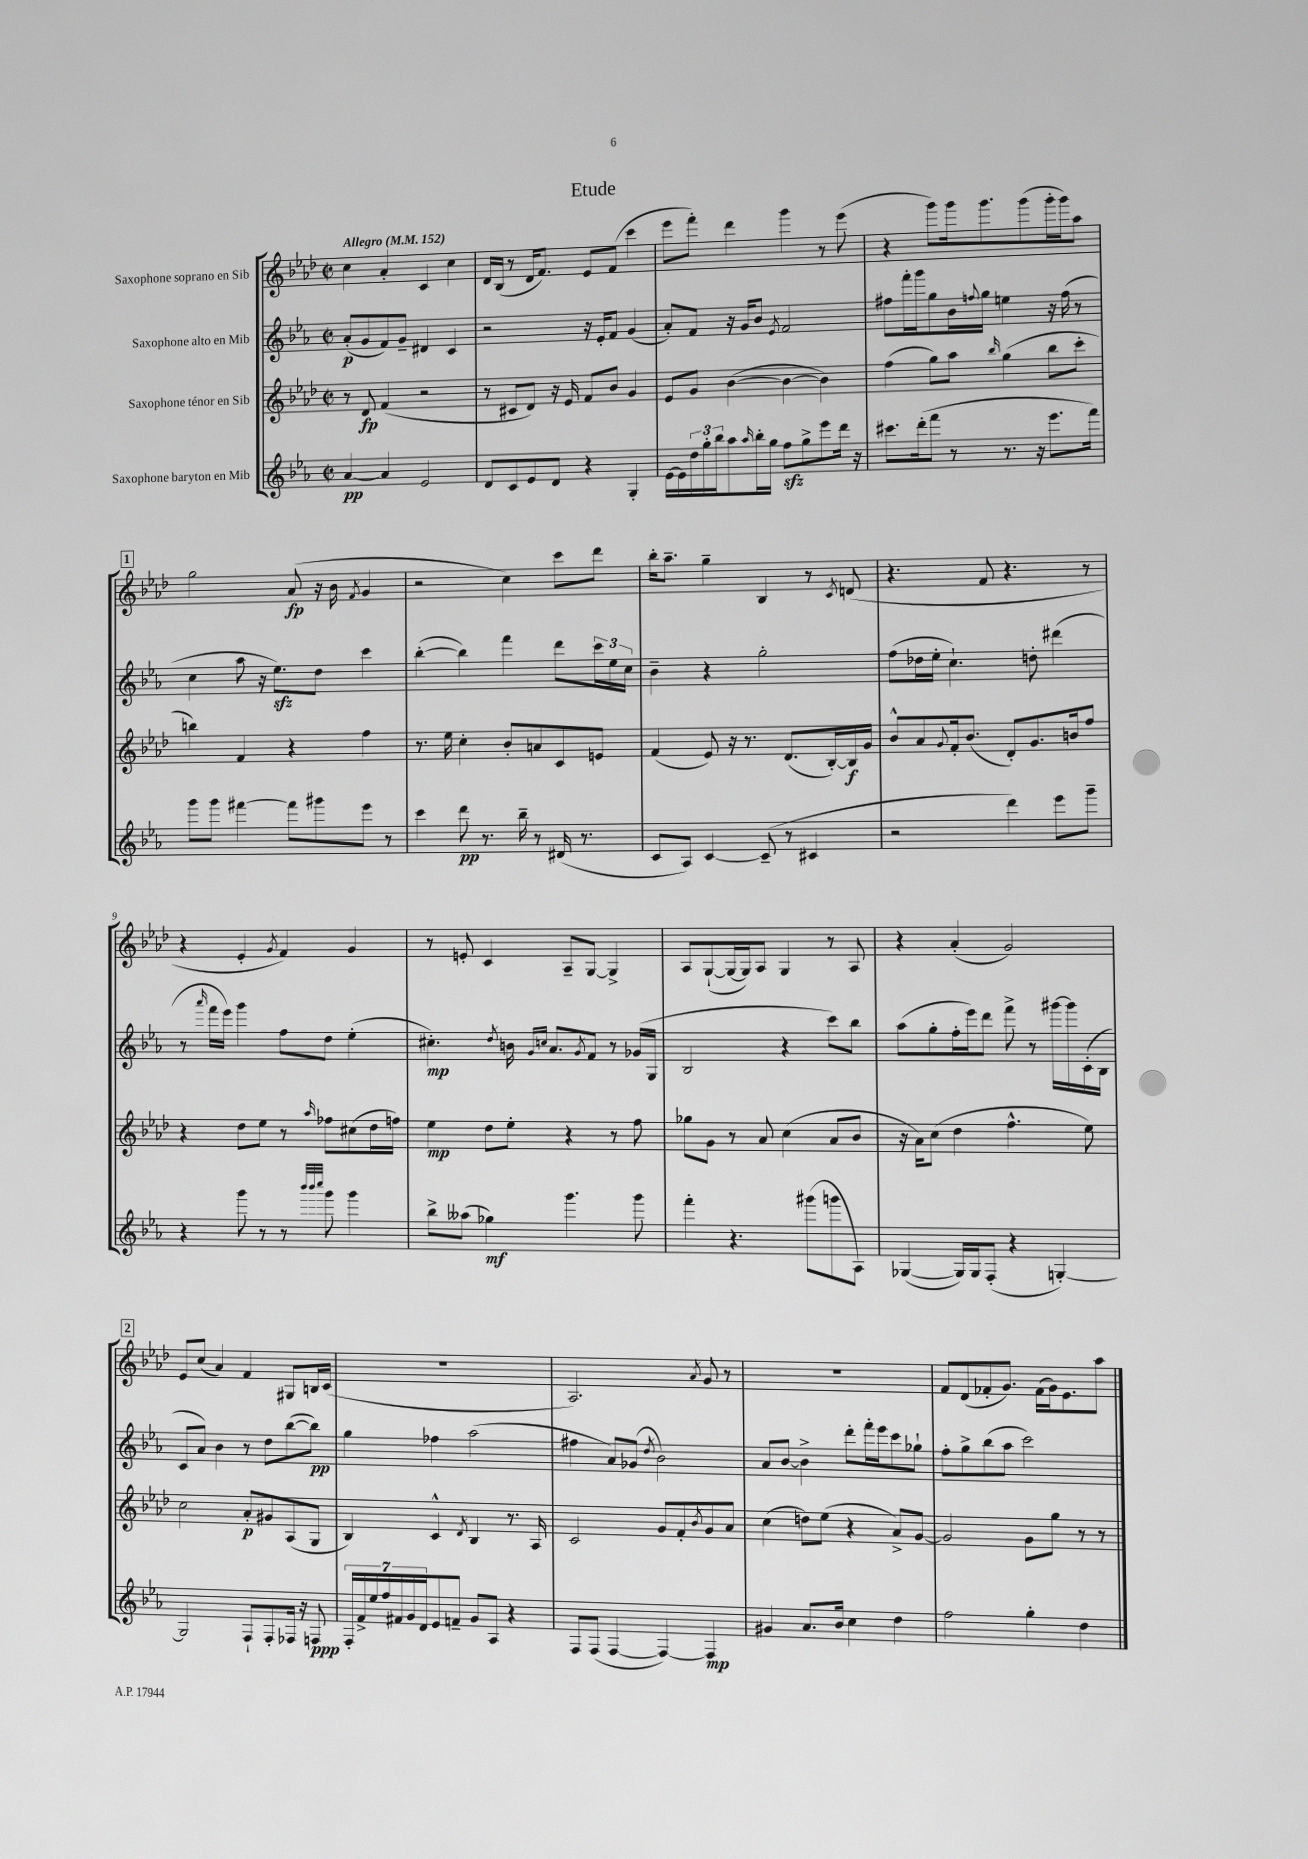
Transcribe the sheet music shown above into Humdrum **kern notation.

**kern	**dynam	**kern	**dynam	**kern	**dynam	**kern	**dynam
*part4	*part4	*part3	*part3	*part2	*part2	*part1	*part1
*staff4	*staff4	*staff3	*staff3	*staff2	*staff2	*staff1	*staff1
*I"Saxophone baryton en Mib	*	*I"Saxophone ténor en Sib	*	*I"Saxophone alto en Mib	*	*I"Saxophone soprano en Sib	*
*clefG2	*	*clefG2	*	*clefG2	*	*clefG2	*
*k[b-e-a-]	*	*k[b-e-a-d-]	*	*k[b-e-a-]	*	*k[b-e-a-d-]	*
*M2/2	*	*M2/2	*	*M2/2	*	*M2/2	*
*met(c|)	*	*met(c|)	*	*met(c|)	*	*met(c|)	*
*MM152	*	*MM152	*	*MM152	*	*MM152	*
=1	=1	=1	=1	=1	=1	=1	=1
!	!	!	!	!	!	!LO:TX:a:B:t=Allegro	!
[4a-/	pp	8r	.	(8a-'/L	p	4cc\	.
.	.	8d-/	fp	8g/	.	.	.
4a-/]	.	(4f/	.	8f/)	.	4a-'/	.
.	.	.	.	8g~/J	.	.	.
2e-/	.	2r	.	4d#X/	.	4c/	.
.	.	.	.	4c/	.	4cc\	.
=2	=2	=2	=2	=2	=2	=2	=2
8d/L	.	8r	.	2r	.	16d-/LL	.
.	.	.	.	.	.	(16B-/JJ	.
8c/	.	8c#X/L	.	.	.	8r	.
8e-/	.	8d-/J)	.	.	.	16d-/KL	.
.	.	.	.	.	.	8.f/J)	.
8d/J	.	16r	.	.	.	.	.
.	.	16e-/	.	.	.	.	.
4r	.	8f/L	.	16r	.	8e-/L	.
.	.	.	.	16e-'/KL	.	.	.
.	.	8b-/J	.	8f/J	.	(8f/J	.
4G'/	.	4g/	.	(4g/	.	4ccc\	.
=3	=3	=3	=3	=3	=3	=3	=3
[16e-\LL	.	8e-/L	.	8a-'/L)	.	8eee-\L	.
16e-\]	.	.	.	.	.	.	.
24dd\	.	8g/J	.	8f/J	.	8fff'\J)	.
24gg'\	.	.	.	.	.	.	.
24bb-\J	.	.	.	.	.	.	.
8aa-\	.	([4b-\	.	16r	.	4ddd-\	.
.	.	.	.	16g/KL	.	.	.
16qqaa-/	.	.	.	.	.	.	.
16bb-'\L	.	.	.	8b-/J	.	.	.
16gg\JJ	.	.	.	.	.	.	.
.	.	.	.	8qe-/	.	.	.
8ffzz\L	.	4b-\_	.	2f/	.	4ggg\	.
8gg^\	.	.	.	.	.	.	.
8eee-\	.	4b-\])	.	.	.	8r	.
16ddd\Jk	.	.	.	.	.	(8eee-\	.
16r	.	.	.	.	.	.	.
=4	=4	=4	=4	=4	=4	=4	=4
8.ccc#X\L	.	(4ff\	.	8ff#X\L	.	4r	.
.	.	.	.	16fff'\L	.	.	.
(16ddd'\k	.	.	.	16ggg\J	.	.	.
8fff\J	.	8gg\L)	.	8gg\	.	8ggg\L)	.
8r	.	8aa-\J	.	16b-\L	.	16ggg\k	.
.	.	.	.	8qqffn/	.	.	.
.	.	.	.	16gg\JJ	.	8.ggg\	.
.	.	16qqbb-/	.	.	.	.	.
8.r	.	(4gg\	.	4een\	.	.	.
.	.	.	.	.	.	(8ggg\	.
16r	.	.	.	.	.	.	.
8.eee-\L	.	8bb-\L	.	16r	.	16ggg'\L	.
.	.	.	.	(16ff\	.	16ggg\J)	.
.	.	8ccc'\J	.	8r	.	8aa-\J	.
16fff\Jk)	.	.	.	.	.	.	.
!!LO:LB:g=z
!!LO:REH:place=s1:t=1
=5	=5	=5	=5	=5	=5	=5	=5
8ggg\L	.	4bbn\)	.	4cc\	.	2gg\	.
8ggg\J	.	.	.	.	.	.	.
[4fff#X\	.	4f/	.	8aa-\	.	.	.
.	.	.	.	16r	.	.	.
.	.	.	.	8.ee-zz\L)	.	.	.
8fff#\L]	.	4r	.	.	.	(8a-/	fp
8ggg#X\	.	.	.	8dd\J	.	16r	.
.	.	.	.	.	.	16b-\	.
.	.	.	.	.	.	8qf/	.
8eee-\J	.	4ff\	.	4ccc\	.	4g/	.
8r	.	.	.	.	.	.	.
=6	=6	=6	=6	=6	=6	=6	=6
4ccc\	.	8.r	.	([4bb-'\	.	2r	.
.	.	16ee-\	.	.	.	.	.
8ddd\	pp	4cc'\	.	4bb-\])	.	.	.
8.r	.	.	.	.	.	.	.
.	.	8b-'/L	.	4fff\	.	4cc\)	.
16bb-~\	.	.	.	.	.	.	.
8r	.	8an/	.	.	.	.	.
(16d#X/	.	8c/	.	8ddd\L	.	8ccc\L	.
8.r	.	.	.	.	.	.	.
.	.	8en/J	.	24ccc\L	.	8ddd-\J	.
.	.	.	.	24ee-\	.	.	.
.	.	.	.	24cc\JJ	.	.	.
=7	=7	=7	=7	=7	=7	=7	=7
8c/L	.	(4f/	.	4b-~\	.	16bb-'\KL	.
.	.	.	.	.	.	8.aa-~\J	.
8A-/J)	.	.	.	.	.	.	.
[4c/	.	8e-/)	.	4r	.	4gg~\	.
.	.	16r	.	.	.	.	.
.	.	8.r	.	.	.	.	.
(8c~/]	.	.	.	2gg'\	.	4B-/	.
8r	.	(8.d-/L	.	.	.	.	.
4c#X/	.	.	.	.	.	8r	.
.	.	[16B-'/L)	.	.	.	.	.
.	.	.	.	.	.	8qc/	.
.	.	16B-/]	f	.	.	(8dn/	.
.	.	16g/JJ	.	.	.	.	.
=8	=8	=8	=8	=8	=8	=8	=8
2r	.	8b-^^/L	.	(8ff\L	.	4.r	.
.	.	8a-/	.	16dd-X\L	.	.	.
.	.	.	.	16ee-'\JJ	.	.	.
.	.	8qqg/	.	.	.	.	.
.	.	16f'/k	.	4.cc`\)	.	.	.
.	.	(8.b-/J	.	.	.	.	.
.	.	.	.	.	.	8f/	.
4ddd\)	.	8d-'/L)	.	.	.	4.r	.
.	.	8.g/	.	8ddn'\	.	.	.
8eee-\L	.	.	.	(4ddd#X\	.	.	.
.	.	16bn/k	.	.	.	.	.
8ggg~\J	.	8ff/J	.	.	.	8r	.
!!LO:LB:g=z
=9	=9	=9	=9	=9	=9	=9	=9
4r	.	4r	.	8r	.	4r	.
.	.	.	.	16qqaaa-/	.	.	.
.	.	.	.	16fff\LL	.	.	.
.	.	.	.	16eee-\JJ)	.	.	.
8ggg\	.	8dd-\L	.	4ggg\	.	4e-'/	.
8r	.	8ee-\J	.	.	.	.	.
.	.	.	.	.	.	8qg/	.
8r	.	8r	.	8ff\L	.	4f/)	.
32qqbbb-/LLL	.	.	.	.	.	.	.
32qqbbb-/	.	.	.	.	.	.	.
32qqcccc/JJJ	.	16qqaa-/	.	.	.	.	.
8ggg\	.	8ff-X\L	.	8dd\J	.	.	.
4ggg\	.	(8cc#X\	.	(4ee-'\	.	4g/	.
.	.	16dd-\L	.	.	.	.	.
.	.	16ffn\JJ)	.	.	.	.	.
=10	=10	=10	=10	=10	=10	=10	=10
8bb-^\L	.	4ee-\	mp	4.cc#X'\)	mp	8r	.
(8aa--X\J	.	.	.	.	.	8en'/	.
4gg-X\)	mf	8dd-\L	.	.	.	4c/	.
.	.	.	.	8qdd/	.	.	.
.	.	8ee-'\J	.	16bn\	.	.	.
.	.	.	.	16qqg/LL	.	.	.
.	.	.	.	16qqccn/JJ	.	.	.
.	.	.	.	8.a-/L	.	.	.
4.ggg\	.	4r	.	.	.	8A-~/L	.
.	.	.	.	8qg/	.	.	.
.	.	.	.	8f/J	.	[8G/J	.
.	.	8r	.	8r	.	4G^/]	.
8ggg\	.	8ff\	.	(16g-X/LL	.	.	.
.	.	.	.	16G/JJ	.	.	.
=11	=11	=11	=11	=11	=11	=11	=11
4fff'\	.	8gg-X\L	.	2B-/	.	8A-/L	.
.	.	8g\J	.	.	.	([8G`/	.
4.r	.	8r	.	.	.	16G/L_	.
.	.	.	.	.	.	16G/J])	.
.	.	8a-/	.	.	.	8A-/J	.
.	.	(4cc\	.	4r	.	4G/	.
(8ggg#X\L	.	.	.	.	.	.	.
8gggn\	.	8a-/L	.	8ccc\L)	.	8r	.
8A-\J)	.	8b-/J	.	8bb-\J	.	8A-/	.
=12	=12	=12	=12	=12	=12	=12	=12
([4G-X/	.	16r	.	(8aa-\L	.	4r	.
.	.	16a-\KL)	.	.	.	.	.
.	.	(8cc\J	.	8gg'\	.	.	.
16G-/LL])	.	4dd-\	.	16ff'\L	.	(4a-'/	.
16G-/J	.	.	.	16eee-\J)	.	.	.
(8F'/J	.	.	.	8ddd\J	.	.	.
4r	.	4.ff^^\	.	8fff^\	.	2g/)	.
.	.	.	.	8r	.	.	.
[4Gn'/)	.	.	.	[16ggg#X\LL	.	.	.
.	.	.	.	16ggg#\]	.	.	.
.	.	8ee-\)	.	(16c'\	.	.	.
.	.	.	.	16B-\JJ	.	.	.
!!LO:LB:g=z
!!LO:REH:place=s1:t=2
=13	=13	=13	=13	=13	=13	=13	=13
2G/]	.	2cc\	.	8c/L	.	8e-/L	.
.	.	.	.	8a-/J)	.	(8cc/J	.
.	.	.	.	4b-\	.	4a-/)	.
8F`/L	.	8a-'/L	p	8r	.	4f/	.
8F'/	.	8g#X/	.	8dd\L	.	.	.
16F-X/Jk	.	(8A-/	.	([8bb-\	.	8G#X/L	.
16r	.	.	.	.	.	.	.
8Fn/	ppp	8G/J	.	8bb-\J])	pp	16Bn/L	.
.	.	.	.	.	.	(16c/JJ	.
=14	=14	=14	=14	=14	=14	=14	=14
28F'/LL	.	4B-/)	.	4gg\	.	1r	.
28f^/	.	.	.	.	.	.	.
28ee-/	.	.	.	.	.	.	.
28ff/	.	.	.	.	.	.	.
28f#X/	.	.	.	.	.	.	.
28g/	.	.	.	.	.	.	.
28d/J	.	.	.	.	.	.	.
8e-/	.	4c^^/	.	4ff-X\	.	.	.
8fn~/J	.	.	.	.	.	.	.
.	.	8qd-/	.	.	.	.	.
8g/L	.	4B-/	.	(2aa-\	.	.	.
8A-/J	.	.	.	.	.	.	.
4r	.	8.r	.	.	.	.	.
.	.	16A-/	.	.	.	.	.
=15	=15	=15	=15	=15	=15	=15	=15
8F/L	.	2c/	.	4ff#X\	.	2.A-/)	.
(8F/J	.	.	.	.	.	.	.
[4F/	.	.	.	8a-/L)	.	.	.
.	.	.	.	(8g-X/J	.	.	.
.	.	.	.	8qdd/	.	.	.
4F/_)	.	8g/L	.	2b-\)	.	.	.
.	.	8f'/	.	.	.	.	.
.	.	8qb-/	.	.	.	8qa-/	.
4F/]	mp	8g/	.	.	.	8g/	.
.	.	8a-/J	.	.	.	8r	.
=16	=16	=16	=16	=16	=16	=16	=16
4g#X/	.	(4cc\	.	8a-/L	.	1r	.
.	.	.	.	[8b-/J	.	.	.
8.a-/L	.	8ddn\L)	.	4b-^\]	.	.	.
.	.	(8ee-\J	.	.	.	.	.
16b-/Jk	.	.	.	.	.	.	.
4cc\	.	4r	.	8ddd'\L	.	.	.
.	.	.	.	16fff'\L	.	.	.
.	.	.	.	16eee-\J	.	.	.
4dd\	.	8a-^/L)	.	8ccc\	.	.	.
.	.	[8g/J	.	8gg-X`\J	.	.	.
=17	=17	=17	=17	=17	=17	=17	=17
2ff\	.	2g/]	.	8ff'\L	.	8f/L	.
.	.	.	.	8gg^\	.	(8d-/	.
.	.	.	.	(8bb-\	.	8f-X'/	.
.	.	.	.	8aa-\J	.	8.g/J)	.
4gg'\	.	8g\L	.	2ccc\)	.	.	.
.	.	.	.	.	.	(16f-\LL	.
.	.	8gg\J	.	.	.	16g\J)	.
.	.	.	.	.	.	8.e-\	.
4dd\	.	8r	.	.	.	.	.
.	.	8r	.	.	.	8aa-\J	.
==	==	==	==	==	==	==	==
*-	*-	*-	*-	*-	*-	*-	*-
